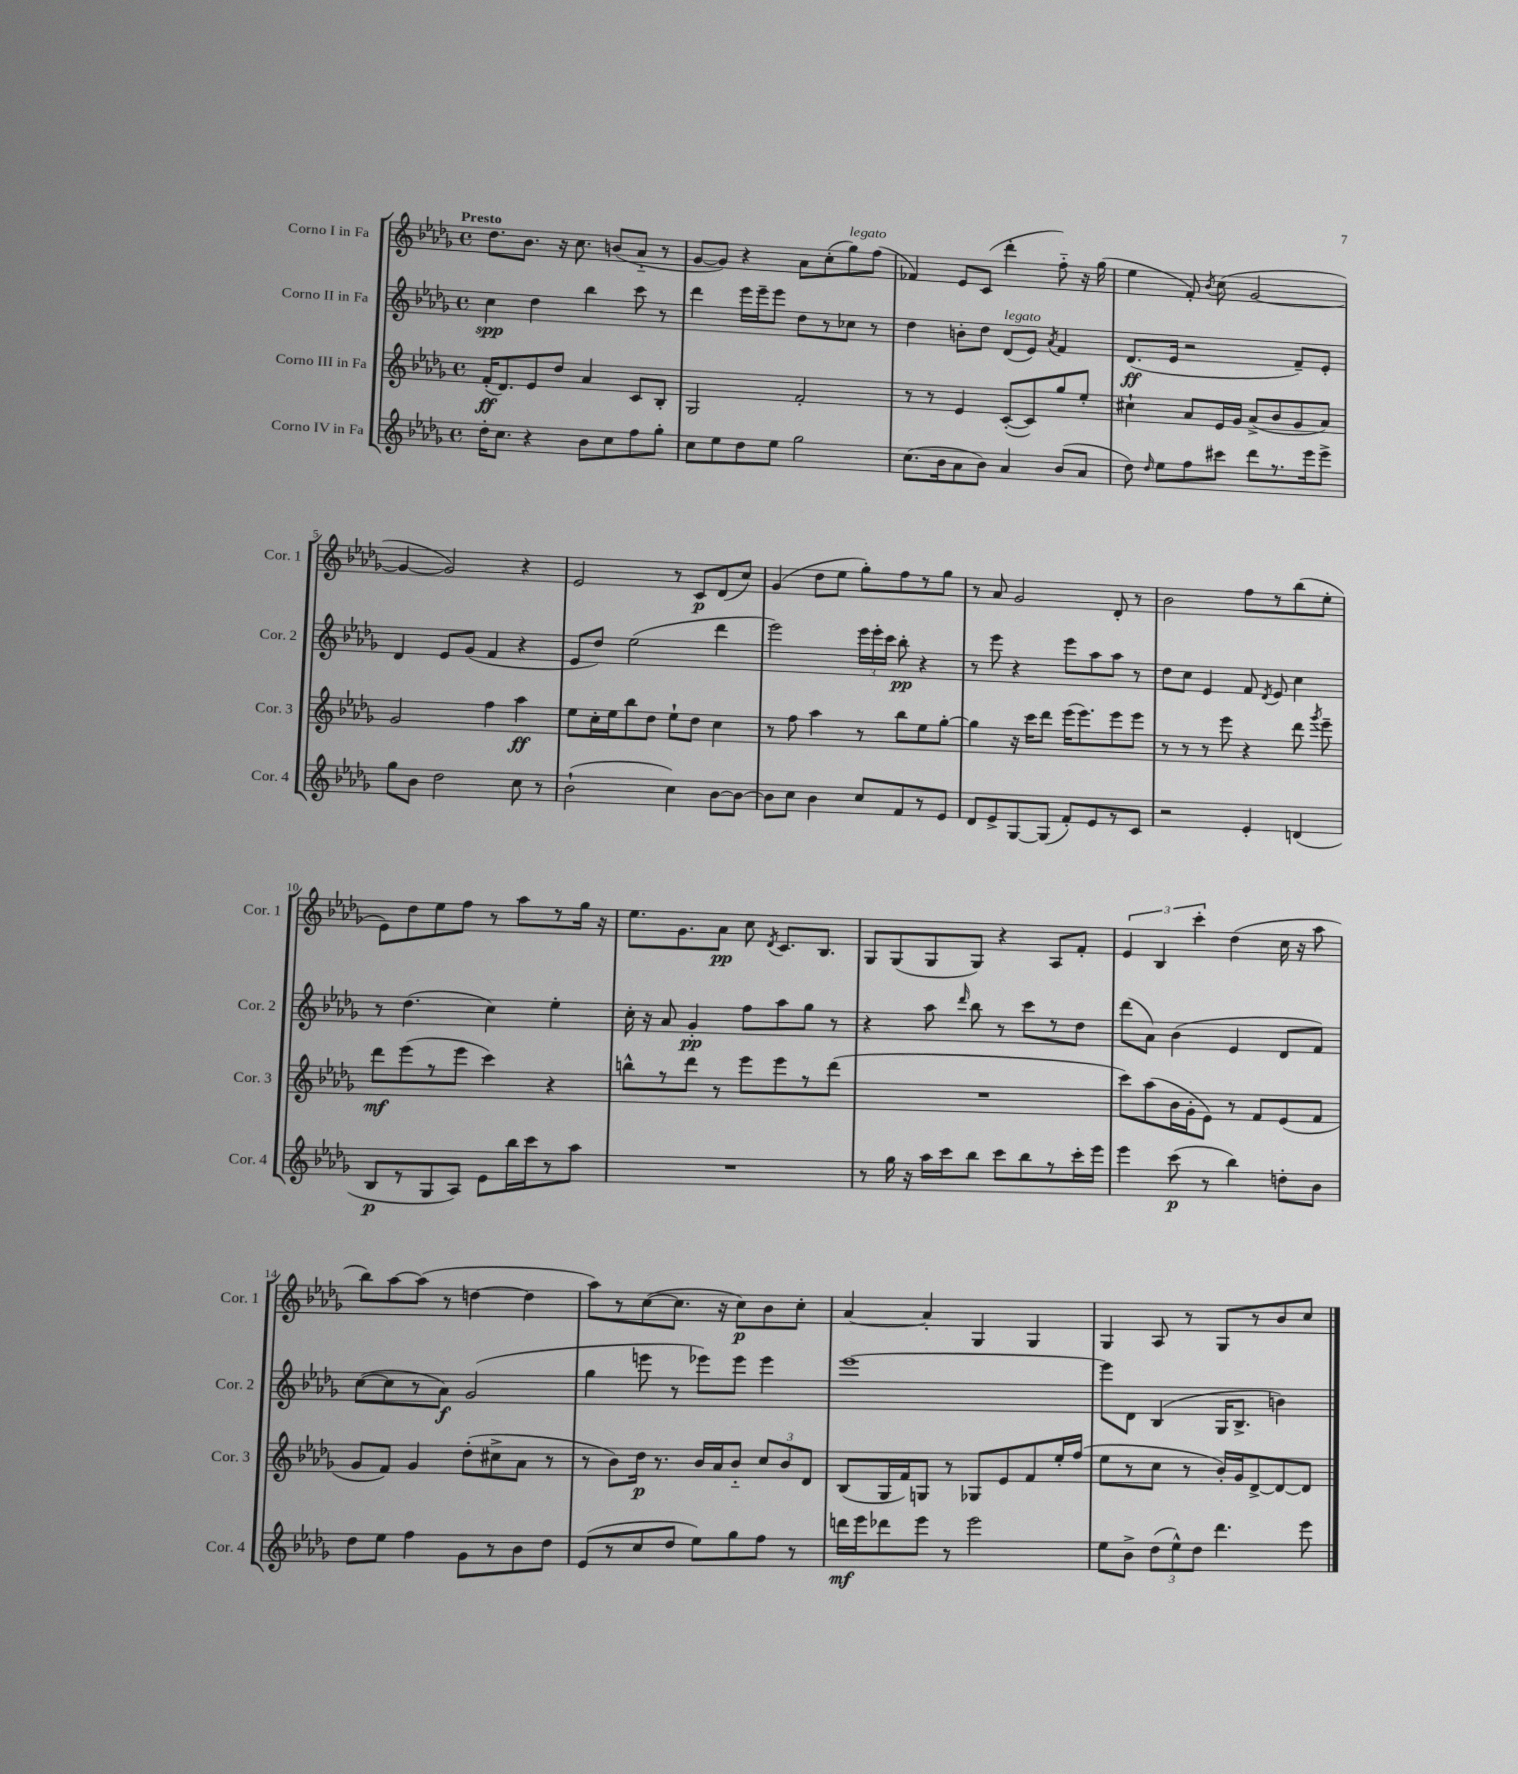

**kern	**kern	**kern	**kern
*staff4	*staff3	*staff2	*staff1
*clefG2	*clefG2	*clefG2	*clefG2
*k[b-e-a-d-g-]	*k[b-e-a-d-g-]	*k[b-e-a-d-g-]	*k[b-e-a-d-g-]
*M4/4	*M4/4	*M4/4	*M4/4
*met(c)	*met(c)	*met(c)	*met(c)
16dd-'	(16f'	4cc	8.dd-
8.cc	8.d-)	.	.
.	.	.	8.b-
4r	8e-	4dd-	.
.	8dd-	.	16r
.	.	.	8.cc
8b-	4a-	4bb-	.
8cc	.	.	(8b
8ff	8c	8ccc	8a-'~
8gg-'	8B-'	8r	8r
=	=	=	=
8cc	2G-	4ddd-	[8g-
8ee-	.	.	8g-])
8dd-	.	16eee-	4r
.	.	16eee-~	.
8ee-	.	8eee-	.
2gg-	2f'	8dd-	8a-
.	.	8r	(8cc'
.	.	8cc-	8gg-)
.	.	8r	(8ff
=	=	=	=
(8.cc	8r	4dd-	4f-)
.	8r	.	.
16b-	.	.	.
8a-	4e-	8b'	8e-
8b-)	.	8dd-	(8c
4a-	([8c'	(8d-	4ddd-'
.	8c])	8e-)	.
.	.	8qa-	.
(8b-	8gg-	4f	8ff'~)
8a-	8ee-'	.	16r
.	.	.	(16gg-
=	=	=	=
8dd-)	4cc#`	(8.d-	4ee-
16qqdd-	.	.	.
8ee-	.	.	.
.	.	16e-	.
8ff	8a-	2r	8f')
.	.	.	8qb-
8ccc#	16e-	.	(8cc
.	16g-	.	.
8ddd-	(8a-^	.	[2g-
8.r	8b-	.	.
.	8g-	8f~)	.
16eee-	.	.	.
8eee-^	8a-)	8e-'	.
=	=	=	=
8gg-	2g-	4d-	4g-_
8b-	.	.	.
2dd-	.	8e-	2g-])
.	.	(8g-	.
.	4ff	4f	.
8cc	4aa-	4r	4r
8r	.	.	.
=	=	=	=
(2b-`	8ee-	8e-	2e-
.	16cc'	8dd-)	.
.	16ee-	.	.
.	8bb-	(2ee-	.
.	8dd-	.	.
4cc)	8ee-`	.	8r
.	8dd-	.	8c
[8b-	4cc	4ddd-	(8d-
8b-_	.	.	8cc)
=	=	=	=
8b-]	8r	2eee-)	(4g-
8cc	8ff	.	.
4b-	4aa-	.	8dd-
.	.	.	8ee-
8cc	8r	24eee-	8gg-')
.	.	24eee-'	.
.	.	24ccc	.
8f	8bb-	8bb-'	8ff
8r	8ee-	4r	8r
8e-	[8gg-'	.	8gg-
=	=	=	=
8d-	4gg-]	8r	8r
8e-^	.	8eee-	8a-
[8G-	16r	4r	2g-
.	16ccc	.	.
(8G-]	8ddd-	.	.
8f')	(16eee-	8eee-	.
.	8.eee-)	.	.
8e-	.	8aa-	.
8r	8eee-	8aa-	8d-'
8c	8eee-	8r	8r
=	=	=	=
2r	8r	8dd-	2b-
.	8r	8cc	.
.	8r	4e-	.
.	8eee-	.	.
4e-'	4r	8f	8ff
.	.	8qd-	.
.	.	8e-	8r
(4d	8ddd-	4cc	(8bb-
.	8qggg-	.	.
.	8eee-~	.	8ee-'
=	=	=	=
8B-	8ddd-	8r	8e-)
8r	(8eee-	(4.dd-	8dd-
8G-	8r	.	8ee-
8A-)	8eee-	.	8ff
8e-	4ccc)	4cc)	8r
16bb-	.	.	8aa-
16ccc	.	.	.
8r	4r	4ee-'	8r
8aa-	.	.	16gg-
.	.	.	16r
=	=	=	=
1r	8bb^^	16cc'	8.ee-
.	.	16r	.
.	8r	8a-	.
.	.	.	8.g-
.	8ddd-	4g-'	.
.	8r	.	8a-
.	8eee-	8ff	8cc
.	.	.	8qd-
.	8eee-	8aa-	8.c
.	8r	8gg-	.
.	.	.	8.B-
.	(8ddd-	8r	.
=	=	=	=
8r	1r	4r	8G-
16gg-	.	.	(8G-
16r	.	.	.
16aa-	.	8aa-	8G-
16ccc	.	.	.
.	.	16qqddd-	.
8bb-	.	8bb-	8G-)
8ccc	.	8r	4r
8bb-	.	8ccc	.
8r	.	8r	8A-
16ccc'	.	8dd-	8f'
16eee-	.	.	.
=	=	=	=
4eee-	8ccc)	(8ddd-	6e-
.	(8aa-	8a-)	.
.	.	.	6B-
(8ccc	16b-	(4b-	.
.	16g-'	.	.
.	.	.	6ccc'
8r	8e-)	.	.
4bb-)	8r	4e-	(4dd-
.	8f	.	.
8dd'	(8e-	8d-	16cc
.	.	.	16r
8b-	8f	8f)	8aa-
=	=	=	=
8dd-	8g-	([8cc	8bb-)
8ee-	8f)	8cc]	[8aa-
4ff	4g-	8r	(8aa-]
.	.	8a-)	8r
8g-	(8dd-'	(2g-	[4dd
8r	8cc#^	.	.
8b-	8a-	.	4dd]
8dd-	8r	.	.
=	=	=	=
(8e-	8r	4gg-	8aa-)
8r	8b-)	.	8r
8cc	16dd-	8eee	([8cc
.	8.r	.	.
8dd-	.	8r	8.cc]
8ee-)	16b-	8eee-)	.
.	16a-	.	16r
8gg-	8b-'~	8eee-	8cc)
8ff	12cc	4eee-	8b-
.	12b-	.	.
8r	.	.	8cc'
.	12d-	.	.
=	=	=	=
16ddd	(8B-	[1eee-	[4a-
16eee-	.	.	.
8ddd-	16G-	.	.
.	16f)	.	.
8eee-	8G	.	4a-']
8r	8r	.	.
2eee-	8G-	.	4G-
.	8e-	.	.
.	8f	.	4G-
.	16ee-'	.	.
.	(16ff	.	.
=	=	=	=
8ee-	8ee-	8eee-]	4G-
8b-^	8r	8d-	.
(12dd-	8cc	(4B-	8A-
12ee-^^)	.	.	.
.	8r	.	8r
12dd-	.	.	.
4.ddd-	16b-')	16G-	8G-
.	16g-	8.B-^	.
.	[8d-^	.	8r
.	8d-_	4b)	8b-
8eee-	8d-]	.	8cc
==	==	==	==
*-	*-	*-	*-
